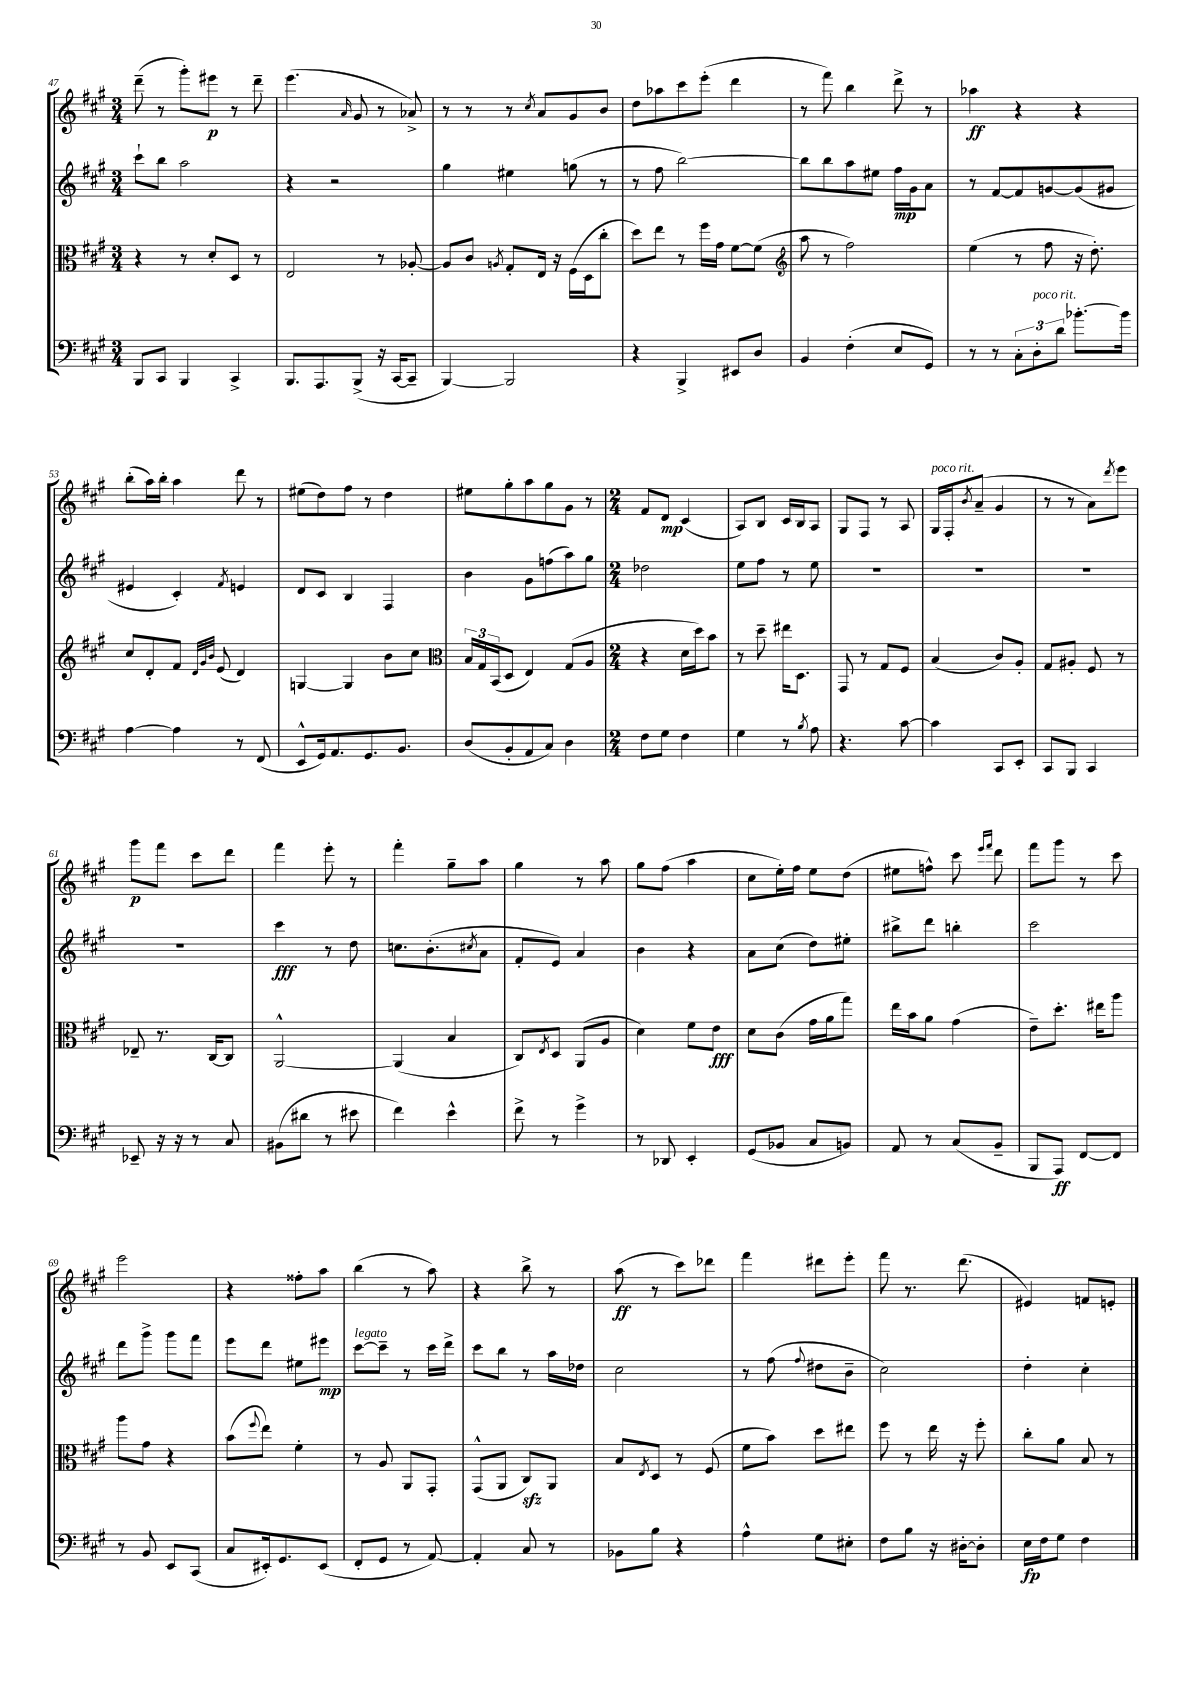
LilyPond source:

<<
\new StaffGroup <<
\new Staff = "s0" {
    \clef treble \key a \major \numericTimeSignature \time 3/4
    d'''8--( r8 gis'''8-.) eis'''8\p r8 d'''8-- |
    e'''4.( \grace { a'16 } gis'8 r8 aes'8->) |
    r8 r8 r8 \acciaccatura { cis''8 } a'8 gis'8 b'8 |
    d''8 aes''8 cis'''8 e'''8-.( d'''4 |
    r8 fis'''8) b''4 d'''8-> r8 |
    aes''4\ff r4 r4 |
    b''8-.( a''16) b''16-. a''4 d'''8 r8 |
    eis''8( d''8) fis''8 r8 d''4 |
    eis''8 gis''8-. a''8 gis''8 gis'8 r8 |
    \numericTimeSignature \time 2/4 fis'8 d'8\mp cis'4( |
    a8) b8 cis'16 b16 a8 |
    gis8 fis8 r8 a8 |
    gis16^\markup { \italic "poco rit." } fis16-. \acciaccatura { b'8 } a'8--( gis'4 |
    r8 r8 a'8) \acciaccatura { d'''8 } e'''8 |
    gis'''8\p fis'''8 cis'''8 d'''8 |
    fis'''4 e'''8-. r8 |
    fis'''4-. gis''8-- a''8 |
    gis''4 r8 a''8 |
    gis''8 fis''8( a''4 |
    cis''8 e''16-.) fis''16 e''8 d''8( |
    eis''8 f''8-^) cis'''8 \grace { e'''16 fis'''16 } d'''8 |
    fis'''8 gis'''8 r8 cis'''8 |
    e'''2 |
    r4 fisis''8-. a''8 |
    b''4( r8 a''8) |
    r4 b''8-> r8 |
    a''8\ff( r8 cis'''8) des'''8 |
    fis'''4 dis'''8 e'''8-. |
    fis'''8 r8. d'''8.( |
    eis'4) f'8 e'8-. \bar "|." |
}
\new Staff = "s1" {
    \clef treble \key a \major \numericTimeSignature \time 3/4
    cis'''8-! b''8 a''2 |
    r4 r2 |
    gis''4 eis''4 g''8( r8 |
    r8 fis''8 b''2~) |
    b''8 b''8 a''8 eis''8 fis''16\mp gis'16 a'8 |
    r8 fis'8~ fis'8 g'8~ g'8( gis'8 |
    eis'4 cis'4-.) \acciaccatura { fis'8 } e'4 |
    d'8 cis'8 b4 fis4 |
    b'4 gis'8 f''8( a''8) gis''8 |
    \numericTimeSignature \time 2/4 des''2 |
    e''8 fis''8 r8 e''8 |
    R2 |
    R2 |
    R2 |
    R2 |
    cis'''4\fff r8 d''8 |
    c''8. b'8.-.( \acciaccatura { cis''8 } a'8 |
    fis'8-. e'8) a'4 |
    b'4 r4 |
    a'8 cis''8( d''8) eis''8-. |
    bis''8-> d'''8 b''4-. |
    cis'''2 |
    d'''8 gis'''8-> gis'''8 fis'''8 |
    e'''8 d'''8 eis''8 eis'''8\mp |
    cis'''8~^\markup { \italic "legato" } cis'''8-- r8 cis'''16 d'''16-> |
    cis'''8 b''8 r8 a''16 des''16 |
    cis''2 |
    r8 fis''8( \appoggiatura { fis''8 } dis''8 b'8-- |
    cis''2) |
    d''4-. cis''4-. \bar "|." |
}
\new Staff = "s2" {
    \clef alto \key a \major \numericTimeSignature \time 3/4
    r4 r8 d'8-. d8 r8 |
    e2 r8 aes8~-. |
    aes8 cis'8 \acciaccatura { a8 } gis8-. e16 r16 fis16( d16 cis''8-. |
    d''8) e''8 r8 fis''16 gis'16 fis'8~ fis'8( |
    \clef treble a''8 r8 fis''2) |
    e''4( r8 fis''8 r16 d''8.-.) |
    cis''8 d'8-. fis'8 \grace { d'32 gis'32 b'32 } e'8( d'4) |
    g4~ g4 b'8 cis''8 |
    \clef alto \tuplet 3/2 { b16 gis16 b,16( } d8 e4) gis8( a8 |
    \numericTimeSignature \time 2/4 r4 d'16 d''16) b'8 |
    r8 d''8-- eis''16 d8. |
    gis,8 r8 gis8 fis8 |
    b4( cis'8) a8-. |
    gis8 ais8-. fis8 r8 |
    ees8-- r8. cis16~ cis8 |
    a,2~-^ |
    a,4( b4 |
    cis8) \acciaccatura { e8 } d8 a,8( a8 |
    d'4) fis'8 e'8\fff |
    d'8 cis'8( gis'16 a'16 gis''8) |
    e''16 b'16 a'8 gis'4( |
    e'8--) d''8.-. eis''16 a''8 |
    a''8 gis'8 r4 |
    b'8( \appoggiatura { fis''8 } e''8) fis'4-. |
    r8 a8 a,8 gis,8-. |
    gis,8-^( a,8 cis8\sfz) a,8 |
    b8 \acciaccatura { e8 } d8 r8 fis8( |
    fis'8 b'8) d''8 eis''8 |
    fis''8 r8 e''16 r16 fis''8-. |
    cis''8-. a'8 b8 r8 \bar "|." |
}
\new Staff = "s3" {
    \clef bass \key a \major \numericTimeSignature \time 3/4
    b,,8 cis,8 b,,4 cis,4-> |
    b,,8. a,,8. b,,8->( r16 cis,16~ cis,8-- |
    b,,4~) b,,2 |
    r4 b,,4-> eis,8 d8 |
    b,4 fis4-.( e8 gis,8) |
    r8 r8 \tuplet 3/2 { cis8-. d8-.^\markup { \italic "poco rit." } d'8 } bes'8.~-. bes'16 |
    a4~ a4 r8 fis,8( |
    e,8-^ gis,16) a,8. gis,8. b,8. |
    d8( b,8-. a,8 cis8) d4 |
    \numericTimeSignature \time 2/4 fis8 gis8 fis4 |
    gis4 r8 \acciaccatura { b8 } a8 |
    r4. cis'8~ |
    cis'4 cis,8 e,8-. |
    cis,8 b,,8 cis,4 |
    ees,8-- r16 r16 r8 cis8 |
    bis,8( dis'8 r8 eis'8 |
    fis'4) e'4-^ |
    fis'8-> r8 gis'4-> |
    r8 des,8 e,4-. |
    gis,8( bes,8 cis8 b,8) |
    a,8 r8 cis8( b,8-- |
    b,,8 a,,8\ff) fis,8~ fis,8 |
    r8 b,8 e,8 cis,8( |
    cis8 eis,16-.) gis,8. eis,8( |
    fis,8-. gis,8 r8 a,8~) |
    a,4-. cis8 r8 |
    bes,8 b8 r4 |
    a4-^ gis8 eis8-. |
    fis8 b8 r16 dis16~-. dis8-. |
    e16\fp fis16 gis8 fis4 \bar "|." |
}
>>
>>
\layout { \context { \Score currentBarNumber = #47 } }
